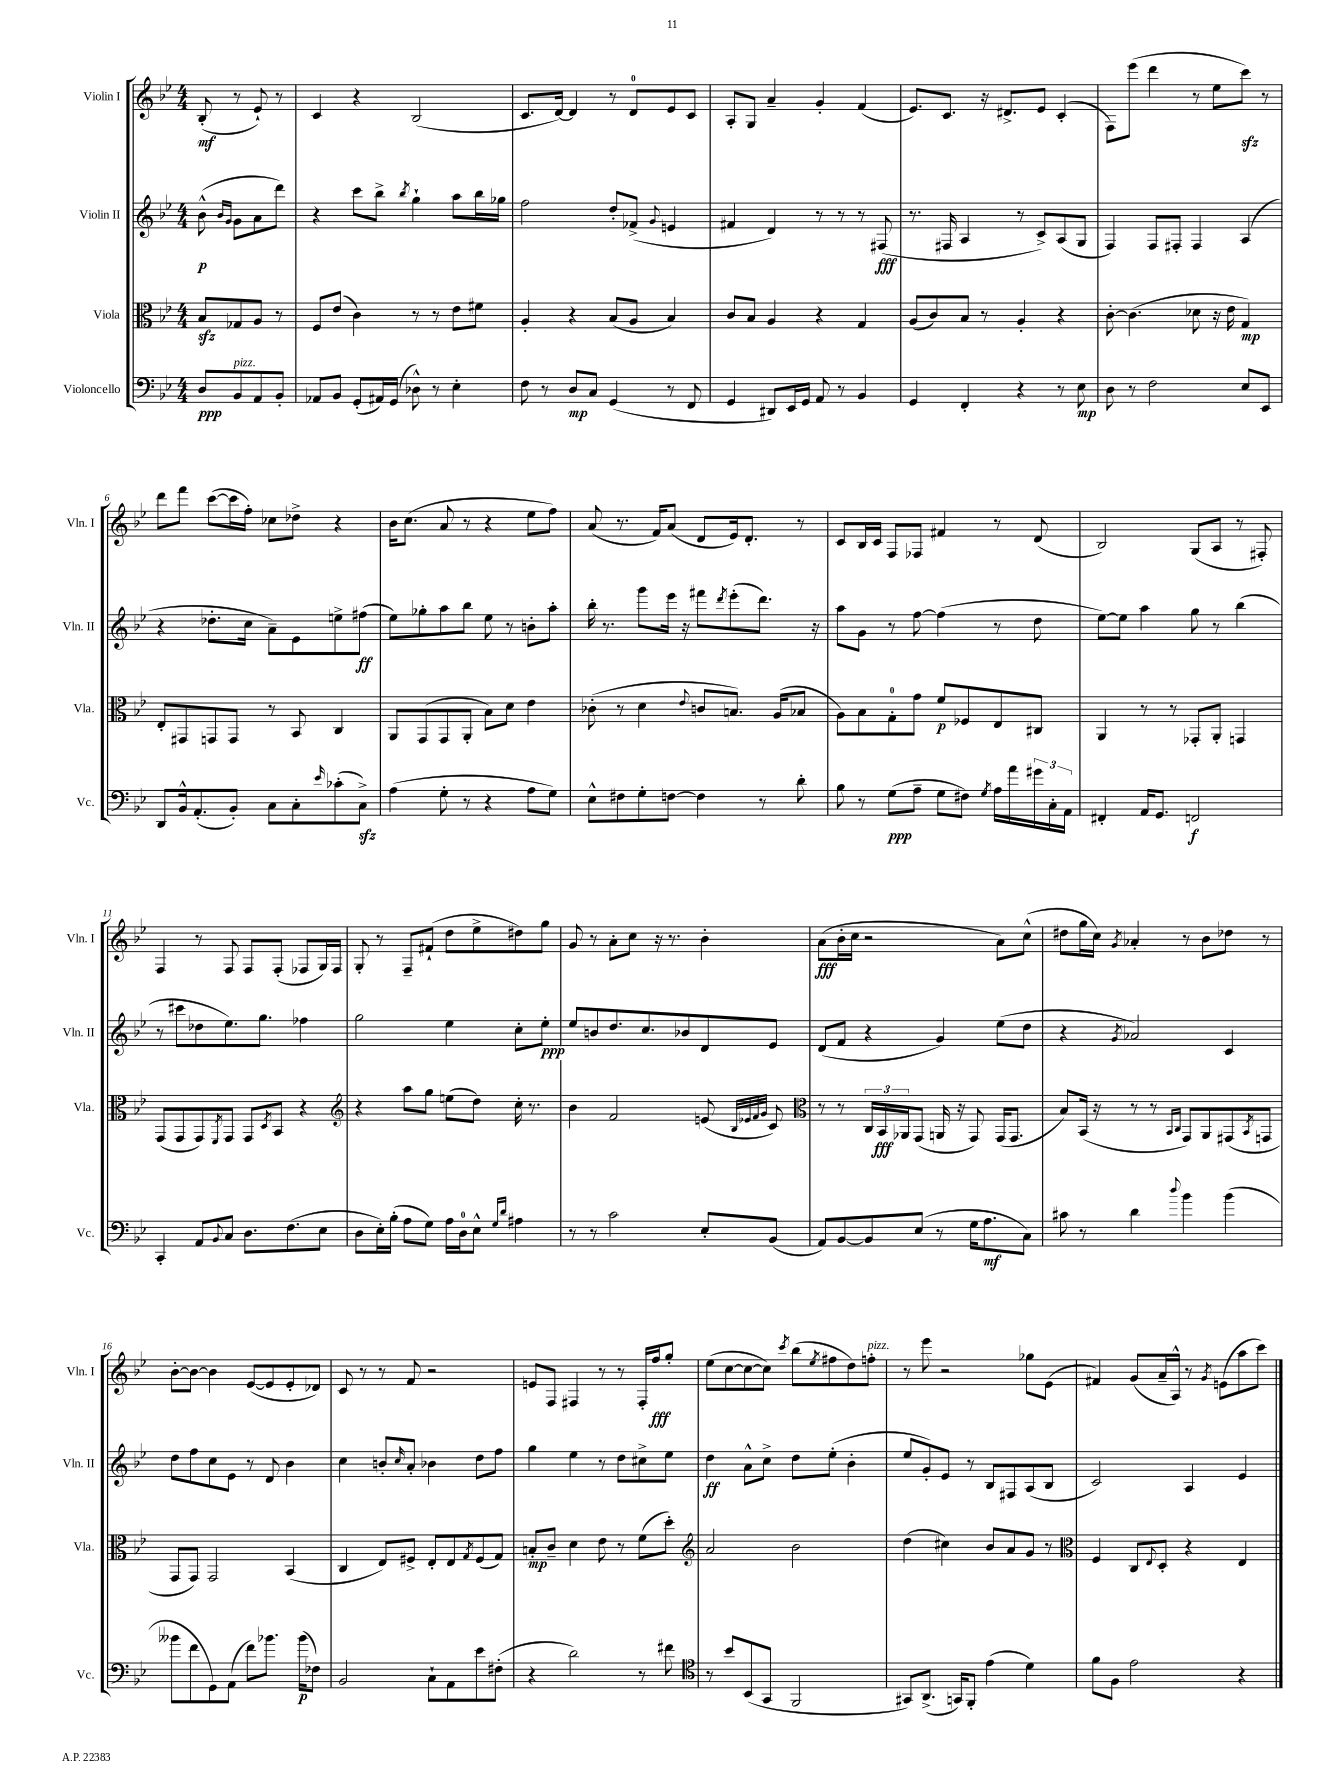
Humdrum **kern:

**kern	**kern	**kern	**kern
*staff4	*staff3	*staff2	*staff1
*clefF4	*clefC3	*clefG2	*clefG2
*k[b-e-]	*k[b-e-]	*k[b-e-]	*k[b-e-]
*M4/4	*M4/4	*M4/4	*M4/4
8D	8B-	(8b-^^	(8B-'
.	.	16qqb-	.
.	.	16qqg	.
8BB-	8G-	8g	8r
8AA	8A	8a	8e-`)
8BB-'	8r	8ddd)	8r
=	=	=	=
8AA-	8F	4r	4c
8BB-	(8e-	.	.
(8GG'	4c)	8ccc	4r
16AA#)	.	8bb-^	.
(16GG	.	.	.
.	.	8qbb-	.
8D-^^)	8r	4gg`	(2B-
8r	8r	.	.
4E-'	8e-	8aa	.
.	8f#	16bb-	.
.	.	16gg-	.
=	=	=	=
8F	4A'	2ff	8.c
8r	.	.	.
.	.	.	[16d)
8D	4r	.	4d]
8C	.	.	.
(4GG	(8B-	8dd'	8r
.	8A	(8f-^	8d
.	.	8qqg	.
8r	4B-)	4e	8e-
8FF	.	.	8c
=	=	=	=
4GG	8c	4f#	8A'
.	8B-	.	8G
8DD#)	4A	4d)	4a~
16EE-	.	.	.
16GG	.	.	.
8AA	4r	8r	4g'
8r	.	8r	.
4BB-	4G	8r	(4f
.	.	(8F#	.
=	=	=	=
4GG	(8A	8.r	8.e-)
.	8c)	.	.
.	.	16F#	8.c
4FF'	8B-	4A	.
.	8r	.	16r
.	.	.	8.d#^
4r	4A'	8r	.
.	.	8c^)	8e-
8r	4r	(8A	(4c'
8E-	.	8G	.
=	=	=	=
8D	[8c'	4F)	8F)
8r	(4.c]	.	(8eee-
2F	.	8F	4ddd
.	.	8F#'	.
.	8d-	4F#	8r
.	16r	.	8ee-
.	16e-	.	.
8E-	4G)	(4A	8ccc)
8EE-	.	.	8r
=	=	=	=
8DD	8E-'	4r	8ddd
16BB-^^	8GG#	.	8fff
(8.AA'	.	.	.
.	8GG	8.dd-'	([8ccc
8BB-')	8GG	.	16ccc]
.	.	16cc	16ff')
8C	8r	8a~)	8cc-
8C'	8BB-	8e-	8dd-^
16qqe-	.	.	.
(8c-'	4C	8ee^	4r
8C^)	.	(8ff#	.
=	=	=	=
(4A	8AA	8ee-)	16b-
.	.	.	(8.cc
.	(8GG	8gg-'	.
8G'	8GG	8aa	8a
8r	8AA'	8bb-	8r
4r	8B-)	8ee-	4r
.	8d	8r	.
8A	4e-	8b'	8ee-
8G)	.	8aa'	8ff)
=	=	=	=
8E-^^	(8c-'	16bb-'	(8a
.	.	8.r	.
8F#	8r	.	8.r
8G'	4d	8ggg	.
.	.	.	16f)
[8F	.	16eee-	(8a
.	.	16r	.
.	8qqe-	.	.
4F]	8c	8fff#	8d
.	.	8qddd	.
.	8.B)	(8eee-'	16e-)
.	.	.	8.d'
8r	.	8.ddd)	.
.	(16A	.	.
8d'	8B-	.	8r
.	.	16r	.
=	=	=	=
8B-	8A)	8aa	8c
8r	8B-	8g	16B-
.	.	.	16c
(8G	8G'	8r	8F
8A~	8g	[8ff	8F-
8G	8f	(4ff]	4f#
8F#)	8F-	.	.
8qG	.	.	.
16A	8E-	8r	8r
16a	.	.	.
24g#	8C#	8dd	(8d
24C'	.	.	.
24AA	.	.	.
=	=	=	=
4FF#'	4AA	[8ee-)	2B-)
.	.	8ee-]	.
16AA	8r	4aa	.
8.GG	.	.	.
.	8r	.	.
2FF	8GG-'	8gg	(8G
.	8AA'	8r	8A
.	4GG	(4bb-	8r
.	.	.	8F#')
=	=	=	=
4CC'	(8GG	8r	4F
.	8GG	8ccc#	.
8AA	8GG)	8dd-	8r
8qqBB-	8qFF	.	.
8C	8GG	8.ee-)	8F
8.D	8GG	.	8F
.	.	8.gg	.
.	8qD	.	.
.	8BB-	.	(8F'
(8.F	.	.	.
.	4r	4ff-	8F-
8E-	.	.	16G)
.	.	.	16F-
=	=	=	=
*	*clefG2	*	*
8D	4r	2gg	8G'
16E-')	.	.	8r
(16B-'	.	.	.
8A	8aa	.	8F~
8G)	8gg	.	(8f#`
16A	(8ee	4ee-	8dd
16D	.	.	.
8E-^^	8dd)	.	8ee-^
16qqG	.	.	.
16qqd	.	.	.
4A#	16cc'	8cc'	8dd#)
.	8.r	.	.
.	.	8ee-'	8gg
=	=	=	=
8r	4b-	8ee-	8g
8r	.	8b	8r
2c	2f	8.dd	8a'
.	.	.	8cc
.	.	8.cc	.
.	.	.	16r
.	.	.	8.r
.	.	8b-	.
8E-'	(8e	8d	4b-'
.	32qqB-	.	.
.	32qqe-	.	.
.	32qqf	.	.
.	32qqg	.	.
(8BB-	8c)	8e-	.
=	=	=	=
*	*clefC3	*	*
8AA)	8r	(8d	(8a
[8BB-	8r	8f	16b-'
.	.	.	16cc
8BB-]	24C	4r	2r
.	24BB-	.	.
.	24AA-	.	.
(8E-	(8GG	.	.
8r	16AA	4g)	.
.	16r	.	.
16G	8GG)	.	.
8.A	.	.	.
.	(16GG	(8ee-	8a)
.	8.GG	.	.
8C)	.	8dd	(8cc^^
=	=	=	=
8c#	8B-)	4r	8dd#
8r	(16BB-	.	16gg
.	16r	.	16cc)
.	.	8qg	8qg
4d	8r	2a-)	4a-'
.	8r	.	.
.	16qqBB-	.	.
8qqdd	16qqC	.	.
4b-	8GG)	.	8r
.	8AA	.	8b-
(4b-	(8GG#	4c	8dd-
.	8qBB-	.	.
.	8GG	.	8r
=	=	=	=
8b--	8GG	8dd	[8b-'
8f	8GG)	8ff	8b-_
8GG)	2GG	8cc	4b-]
(8AA	.	8e-	.
8f)	.	8r	([8e-
8.b-	.	8d	8e-]
.	(4BB-	4b-	8e-'
(16b-	.	.	.
8F-)	.	.	8d-)
=	=	=	=
2BB-	4C	4cc	8c
.	.	.	8r
.	8E-)	8b'	8r
.	.	16qqcc	.
.	8F#^	8a'	8f
8C`	8E-'	4b-	2r
8AA	8E-	.	.
.	8qG	.	.
8e-	(8F#	8dd	.
(8F#'	8G)	8ff	.
=	=	=	=
4r	8B'	4gg	8e
.	8c~	.	8F
2d)	4d	4ee-	4F#
.	8e-	8r	8r
.	8r	8dd	8r
8r	(8f	8cc#^	16F#'
.	.	.	16ff
8f#	8dd')	8ee-	8gg'
=	=	=	=
*clefC4	*clefG2	*	*
8r	2a	4dd	(8ee-
8b-	.	.	[8cc
(8BB-	.	8a^^	8cc_
8GG	.	8cc^	8cc])
.	.	.	8qccc
2FF	2b-	8dd	(8bb-
.	.	.	8qee-
.	.	(8ee-'	8ff#
.	.	4b-'	8dd)
.	.	.	8ff'
=	=	=	=
8GG#)	(4dd	8ee-	8r
(8.AA^	.	8g')	8eee-
.	4cc#)	8e-	2r
16GG)	.	.	.
8FF'	.	8r	.
(4e-	8b-	8B-	.
.	8a	8F#	.
4d)	8g	(8A	8gg-
.	8r	8B-	(8e-
=	=	=	=
*	*clefC3	*	*
8f	4F	2c)	4f#)
8F	.	.	.
2e-	8C	.	(8g
.	8qqE-	.	.
.	8D'	.	16a~
.	.	.	16A^^)
.	4r	4A	8r
.	.	.	8qg
.	.	.	(8e
4r	4E-	4e-	8aa
.	.	.	8ccc)
==	==	==	==
*-	*-	*-	*-
